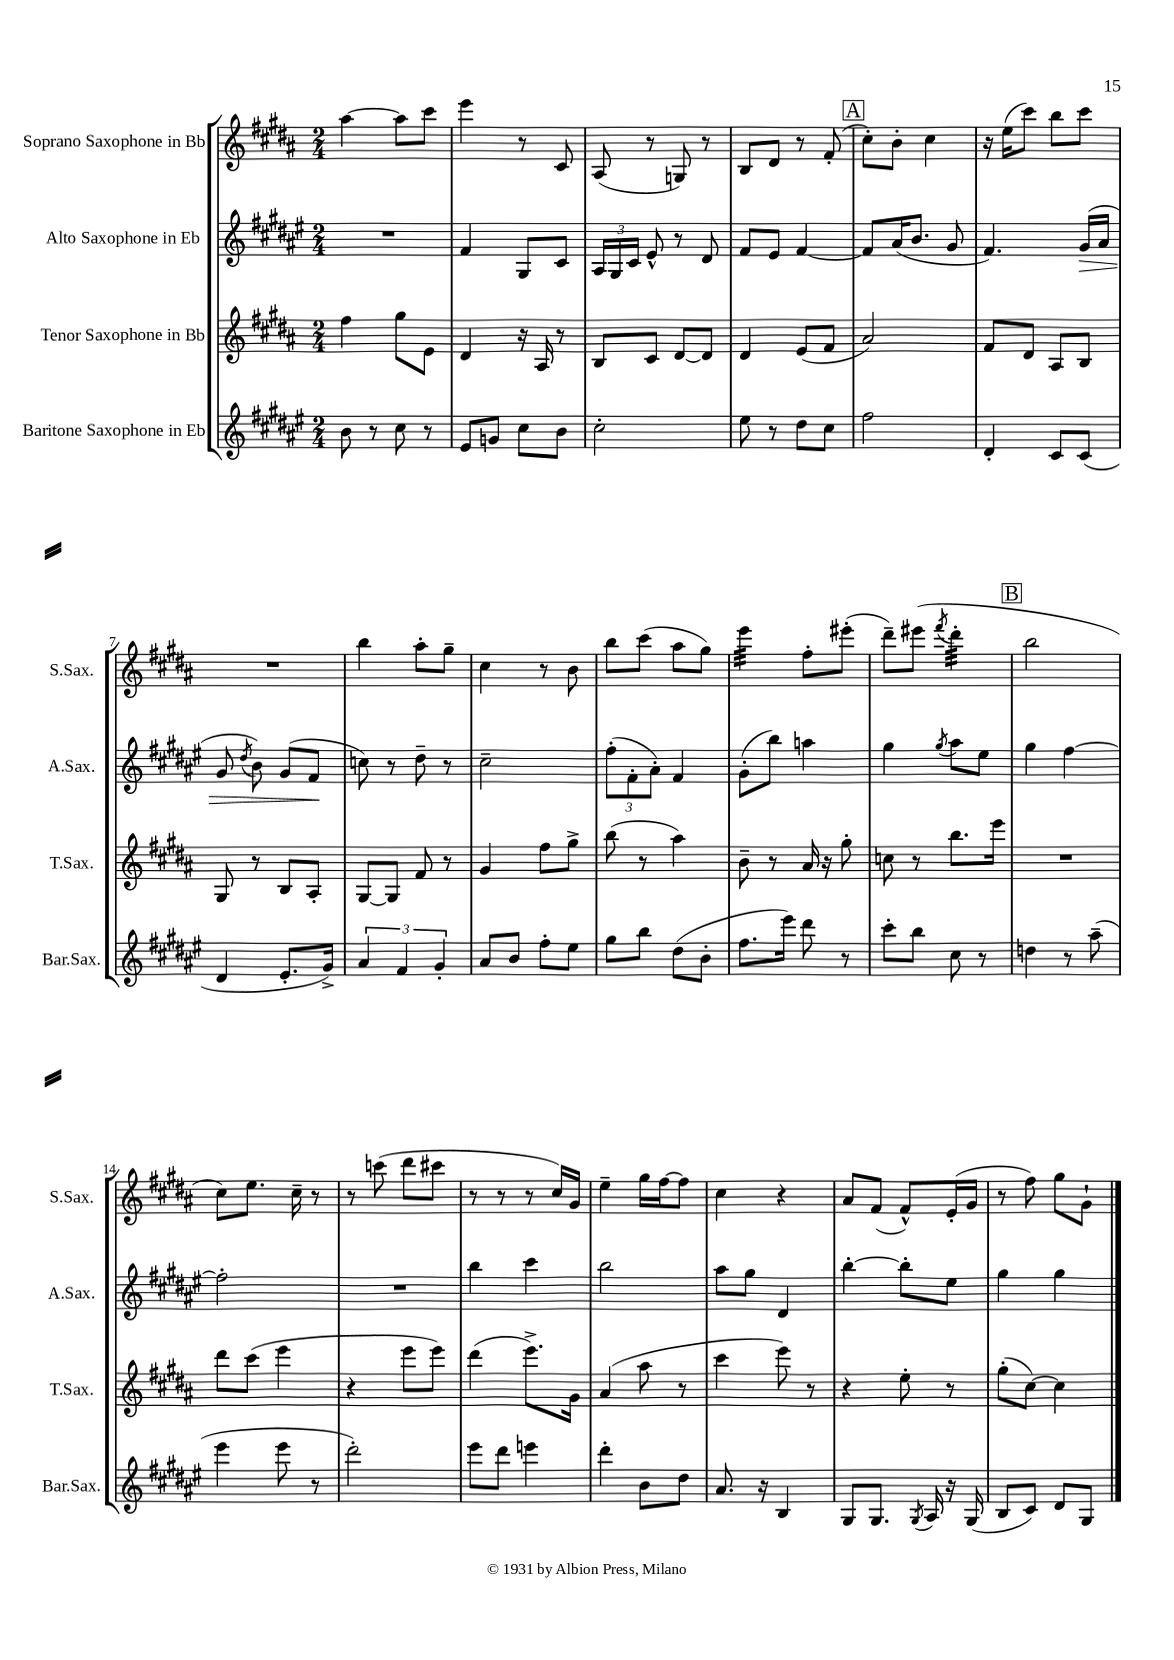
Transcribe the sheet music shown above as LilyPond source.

<<
\new StaffGroup <<
\new Staff = "s0" \with { instrumentName = "Soprano Saxophone in Bb" shortInstrumentName = "S.Sax." } {
    \clef treble \key b \major \numericTimeSignature \time 2/4
    \autoBeamOff ais''4~ ais''8[ cis'''8] |
    e'''4 r8 cis'8 |
    ais8( r8 g8) r8 |
    b8[ dis'8] r8 fis'8-.( |
    \mark \markup { \box "A" } cis''8[-.) b'8]-. cis''4 |
    r16 e''16[( cis'''8]) b''8[ cis'''8] |
    R2 |
    b''4 ais''8[-. gis''8]-- |
    cis''4 r8 b'8 |
    b''8[ cis'''8]( ais''8[ gis''8]) |
    e'''4:32 fis''8[-. eis'''8]-.( |
    dis'''8[--) eis'''8]( \acciaccatura { fis'''8 } dis'''4:32-. |
    \mark \markup { \box "B" } b''2 |
    cis''8[) e''8.] cis''16-- r8 |
    r8 c'''8( dis'''8[ cis'''8] |
    r8 r8 r8 cis''16[) gis'16] |
    e''4-- gis''16[ fis''16~ fis''8] |
    cis''4 r4 |
    ais'8[ fis'8]( fis'8[-^) e'16-.( gis'16] |
    r8 fis''8) gis''8[ gis'8]-! \bar "|." |
}
\new Staff = "s1" \with { instrumentName = "Alto Saxophone in Eb" shortInstrumentName = "A.Sax." } {
    \clef treble \key fis \major \numericTimeSignature \time 2/4
    \autoBeamOff R2 |
    fis'4 gis8[ cis'8] |
    \tuplet 3/2 { ais16[ gis16 cis'16] } eis'8-^ r8 dis'8 |
    fis'8[ eis'8] fis'4~ |
    \mark \markup { \box "A" } fis'8[ ais'16( b'8.] gis'8 |
    fis'4.) gis'16[\>( ais'16] |
    gis'8 \acciaccatura { dis''8 } b'8) gis'8[( fis'8]\! |
    c''8) r8 dis''8-- r8 |
    cis''2-- |
    \tuplet 3/2 { fis''8[-.( fis'8-. ais'8]-.) } fis'4 |
    gis'8[-.( b''8]) a''4 |
    gis''4 \acciaccatura { gis''8 } ais''8[ eis''8] |
    \mark \markup { \box "B" } gis''4 fis''4~ |
    fis''2-. |
    R2 |
    b''4 cis'''4 |
    b''2 |
    ais''8[ gis''8] dis'4 |
    b''4~-. b''8[-. eis''8] |
    gis''4 gis''4 \bar "|." |
}
\new Staff = "s2" \with { instrumentName = "Tenor Saxophone in Bb" shortInstrumentName = "T.Sax." } {
    \clef treble \key b \major \numericTimeSignature \time 2/4
    \autoBeamOff fis''4 gis''8[ e'8] |
    dis'4 r16 ais16 r8 |
    b8[ cis'8] dis'8[~ dis'8] |
    dis'4 e'8[( fis'8] |
    \mark \markup { \box "A" } ais'2) |
    fis'8[ dis'8] ais8[ b8] |
    gis8 r8 b8[ ais8]-. |
    gis8[~ gis8] fis'8 r8 |
    gis'4 fis''8[ gis''8]-> |
    b''8( r8 ais''4) |
    b'8-- r8 ais'16 r16 gis''8-. |
    c''8 r8 b''8.[ e'''16] |
    \mark \markup { \box "B" } R2 |
    dis'''8[ cis'''8]( e'''4 |
    r4 e'''8[ e'''8]) |
    dis'''4( e'''8.[->) gis'16] |
    ais'4( ais''8 r8 |
    cis'''4 e'''8) r8 |
    r4 e''8-. r8 |
    gis''8[-.( cis''8]~) cis''4 \bar "|." |
}
\new Staff = "s3" \with { instrumentName = "Baritone Saxophone in Eb" shortInstrumentName = "Bar.Sax." } {
    \clef treble \key fis \major \numericTimeSignature \time 2/4
    \autoBeamOff b'8 r8 cis''8 r8 |
    eis'8[ g'8] cis''8[ b'8] |
    cis''2-. |
    eis''8 r8 dis''8[ cis''8] |
    \mark \markup { \box "A" } fis''2 |
    dis'4-. cis'8[ cis'8]( |
    dis'4 eis'8.[-. gis'16]->) |
    \tuplet 3/2 { ais'4 fis'4 gis'4-. } |
    ais'8[ b'8] fis''8[-. eis''8] |
    gis''8[ b''8] dis''8[( b'8]-. |
    fis''8.[ eis'''16]) dis'''8 r8 |
    cis'''8[-. b''8] cis''8 r8 |
    \mark \markup { \box "B" } d''4 r8 ais''8--( |
    eis'''4 eis'''8 r8 |
    dis'''2-.) |
    eis'''8[ dis'''8] e'''4 |
    dis'''4-. b'8[ dis''8] |
    ais'8. r16 b4 |
    gis8[ gis8.] \acciaccatura { gis8 } ais16 r16 gis16( |
    b8[ cis'8]) dis'8[ gis8] \bar "|." |
}
>>
>>
